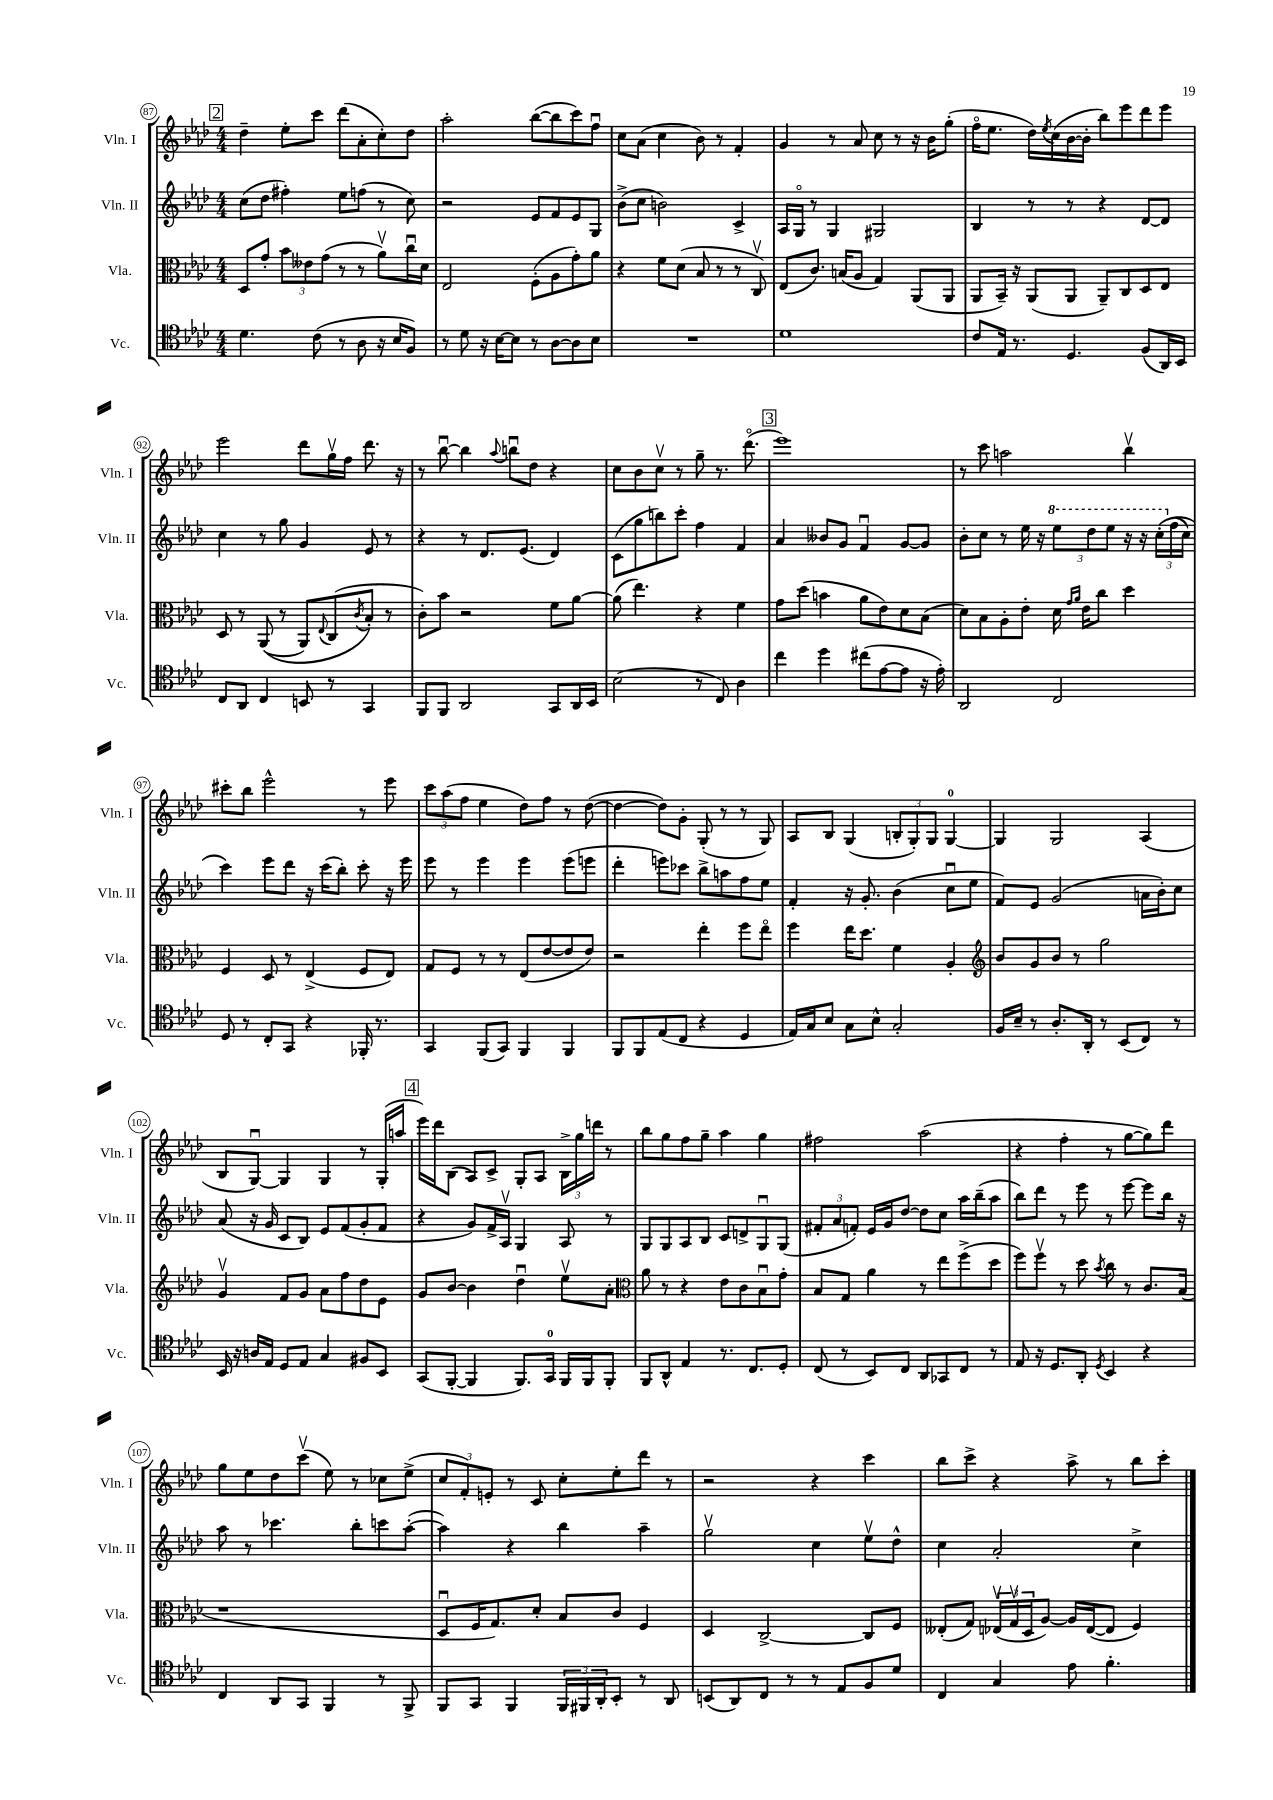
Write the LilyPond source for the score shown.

<<
\new StaffGroup <<
\new Staff = "s0" \with { instrumentName = "Vln. I" shortInstrumentName = "Vln. I" } {
    \clef treble \key aes \major \numericTimeSignature \time 4/4
    \mark \markup { \box "2" } des''4-- ees''8-. c'''8 des'''8( aes'8-. c''8-.) des''8 |
    aes''2-. bes''8~( bes''8 c'''8) f''8\downbow |
    c''8 aes'8( c''4 bes'8) r8 f'4-. |
    g'4 r8 aes'8 c''8 r8 r16 bes'16 g''8-.( |
    f''16\flageolet ees''8. des''16) \acciaccatura { ees''8 } c''16( bes'16~ bes'16-. bes''8) ees'''8 des'''8 ees'''8 |
    ees'''2 des'''8 g''16\upbow f''16 des'''8. r16 |
    r8 bes''8~\downbow bes''4 \appoggiatura { aes''8 } b''8\downbow des''8 r4 |
    c''8 bes'8 c''8\upbow r8 g''8-- r8. des'''8.\flageolet( |
    \mark \markup { \box "3" } ees'''1) |
    r8 c'''8 a''2 bes''4\upbow |
    cis'''8-. bes''8 ees'''2-^ r8 ees'''8 |
    \tuplet 3/2 { c'''8 aes''8( f''8 } ees''4 des''8) f''8 r8 des''8~( |
    des''4~ des''8) g'8-. g8-.( r8 r8 g8) |
    aes8 bes8 g4( \tuplet 3/2 { b8-. g8-.) g8 } g4-0~ |
    g4 g2 aes4( |
    bes8 g8~\downbow) g4 g4 r8 g16-.( a''16 |
    \mark \markup { \box "4" } ees'''16) des'''16 bes8( aes8) c'8-> g8-. aes8 \tuplet 3/2 { bes16-> g''16 d'''16 } r8 |
    bes''8 g''8 f''8 g''8-- aes''4 g''4 |
    fis''2 aes''2( |
    r4 f''4-. r8 g''8~ g''8) des'''8 |
    g''8 ees''8 des''8 c'''8\upbow( ees''8) r8 ces''8 ees''8->( |
    \tuplet 3/2 { c''8 f'8-.) e'8-. } r8 c'8 c''8-. ees''8-. des'''8 r8 |
    r2 r4 c'''4 |
    bes''8 c'''8-> r4 aes''8-> r8 bes''8 c'''8-. \bar "|." |
}
\new Staff = "s1" \with { instrumentName = "Vln. II" shortInstrumentName = "Vln. II" } {
    \clef treble \key aes \major \numericTimeSignature \time 4/4
    \mark \markup { \box "2" } c''8( des''8 fis''4-.) ees''8 f''8( r8 c''8) |
    r2 ees'8 f'8 ees'8 g8 |
    bes'8->( c''8 b'2) c'4-> |
    aes16 g16\flageolet r8 g4 gis2 |
    bes4 r8 r8 r4 des'8~ des'8 |
    c''4 r8 g''8 g'4 ees'8 r8 |
    r4 r8 des'8. ees'8.( des'4) |
    c'8( g''8 b''8) c'''8-. f''4 f'4 |
    \mark \markup { \box "3" } aes'4 beses'8 g'8 f'4\downbow g'8~ g'8 |
    bes'8-. c''8 r8 ees''16 r16 \tuplet 3/2 { \ottava #1 ees'''8 des'''8 ees'''8 } r16 r16 \tuplet 3/2 { c'''16-.\( \ottava #0 f''16( c''16) } |
    c'''4\) ees'''8 des'''8 r16 c'''16( bes''8-.) c'''8-. r16 ees'''16 |
    ees'''8 r8 ees'''4 ees'''4 ees'''8( e'''8 |
    des'''4-. e'''8) ces'''8 bes''8-> a''8 f''8 ees''8 |
    f'4-. r16 g'8.-. bes'4( c''8\downbow ees''8 |
    f'8) ees'8 g'2( a'16 bes'16-.) c''8 |
    aes'8( r16 g'16 c'8 bes8) ees'8 f'8( g'8-. f'8 |
    \mark \markup { \box "4" } r4 g'8) f'16-> aes16\upbow g4 aes8 r8 |
    g8 g8 aes8 bes8 c'8 d'8-> g8\downbow g8( |
    \tuplet 3/2 { fis'8-. aes'8 f'8-.) } ees'16 g'16 des''8~ des''8 c''8 aes''16 bes''16--( aes''8 |
    bes''8) des'''8 r8 ees'''8 r8 ees'''8~ ees'''8 bes''16 r16 |
    aes''8 r8 ces'''4. bes''8-. c'''8 aes''8~-.( |
    aes''4) r4 bes''4 aes''4-- |
    g''2\upbow c''4 ees''8\upbow des''8-^ |
    c''4 aes'2-. c''4-> \bar "|." |
}
\new Staff = "s2" \with { instrumentName = "Vla." shortInstrumentName = "Vla." } {
    \clef alto \key aes \major \numericTimeSignature \time 4/4
    \mark \markup { \box "2" } des8 g'8-. \tuplet 3/2 { bes'8 eeses'8 g'8( } r8 r8 aes'8\upbow) c''16\downbow des'16 |
    ees2 f8-.( aes8 g'8-.) aes'8 |
    r4 f'8 des'8( bes8 r8 r8 c8\upbow) |
    ees8( c'8.) b16( aes8 g4) aes,8( aes,8 |
    aes,8 bes,16--) r16 aes,8( aes,8 aes,8--) c8 des8 ees8 |
    des8 r8 aes,8(\( r8 aes,8) \appoggiatura { ees8 } c8( \acciaccatura { c'8 } bes8-.\) r8 |
    c'8-.) bes'8 r2 f'8 aes'8~ |
    aes'8( ees''4.) r4 f'4 |
    \mark \markup { \box "3" } g'8 des''8( b'4 aes'8 ees'8) des'8 bes8( |
    des'8) bes8 aes8-. ees'8-. des'16 \grace { g'16 aes'16 } ees'16 c''8 des''4 |
    f4 des8 r8 ees4->( f8 ees8) |
    g8 f8 r8 r8 ees8( ees'8~ ees'8 ees'8) |
    r2 ees''4-. f''8 ees''8\flageolet |
    f''4 ees''16 des''8. f'4 aes4-. |
    \clef treble bes'8 g'8 bes'8 r8 g''2 |
    g'4\upbow f'8 g'8 aes'8 f''8 des''8 ees'8 |
    \mark \markup { \box "4" } g'8 bes'8~ bes'4 des''4\downbow ees''8\upbow aes'8-. |
    \clef alto aes'8 r8 r4 ees'8 c'8 bes8\downbow g'8-. |
    bes8 g8 aes'4 r8 ees''8 f''8->( des''8 |
    f''8) f''8\upbow r8 des''8 \acciaccatura { bes'8 } c''8 r8 c'8. bes16( |
    r1 |
    des8\downbow f16 g8.) des'8-. bes8 c'8 f4 |
    des4 c2~-> c8 f8 |
    eeses8-.( g8) \tuplet 3/2 { ees16\upbow( g16\upbow des16 } aes8~) aes16 ees16~( ees8 f4) \bar "|." |
}
\new Staff = "s3" \with { instrumentName = "Vc." shortInstrumentName = "Vc." } {
    \clef tenor \key aes \major \numericTimeSignature \time 4/4
    \mark \markup { \box "2" } des'4. c'8( r8 aes8 r16 bes16 f8) |
    r8 des'8 r16 bes16~ bes8 r8 aes8~ aes8 bes8 |
    R1 |
    des'1 |
    c'8 ees16 r8. des4. f8( aes,16) bes,16 |
    c8 aes,8 c4 b,8 r8 g,4 |
    f,8 f,8 aes,2 g,8 aes,16 bes,16 |
    bes2( r8 c8) aes4 |
    \mark \markup { \box "3" } c''4 des''4 cis''8( ees'8~ ees'8 r16 ees'16-.) |
    aes,2 c2 |
    des8 r8 c8-. g,8 r4 fes,16-. r8. |
    g,4 f,8( g,8) f,4 f,4 |
    f,8 f,8 ees8( c8 r4 des4 |
    ees16) g16 bes8 g8 bes8-^ g2-. |
    f16 bes16-- r8 aes8.-. aes,16-. r8 bes,8( c8) r8 |
    bes,16 r16 a16 ees16 des8 ees8 g4 fis8 bes,8 |
    \mark \markup { \box "4" } g,8( f,8~-. f,4 f,8.) g,16-0 f,16 f,16 f,8-. |
    f,8 aes,8-^ ees4 r8. c8. des8-. |
    c8( r8 bes,8) c8 aes,8 ges,8 c8 r8 |
    ees8 r16 des8. aes,8-. \acciaccatura { des8 } bes,4 r4 |
    c4 aes,8 g,8 f,4 r8 f,8-> |
    f,8 g,8 f,4 \tuplet 3/2 { f,16 fis,16 aes,16-. } bes,8-. r8 aes,8 |
    b,8( aes,8) c8 r8 r8 ees8 f8 des'8 |
    c4 g4 ees'8 f'4.-. \bar "|." |
}
>>
>>
\layout { \context { \Score currentBarNumber = #87 \override BarNumber.stencil = #(make-stencil-circler 0.1 0.3 ly:text-interface::print) } }
